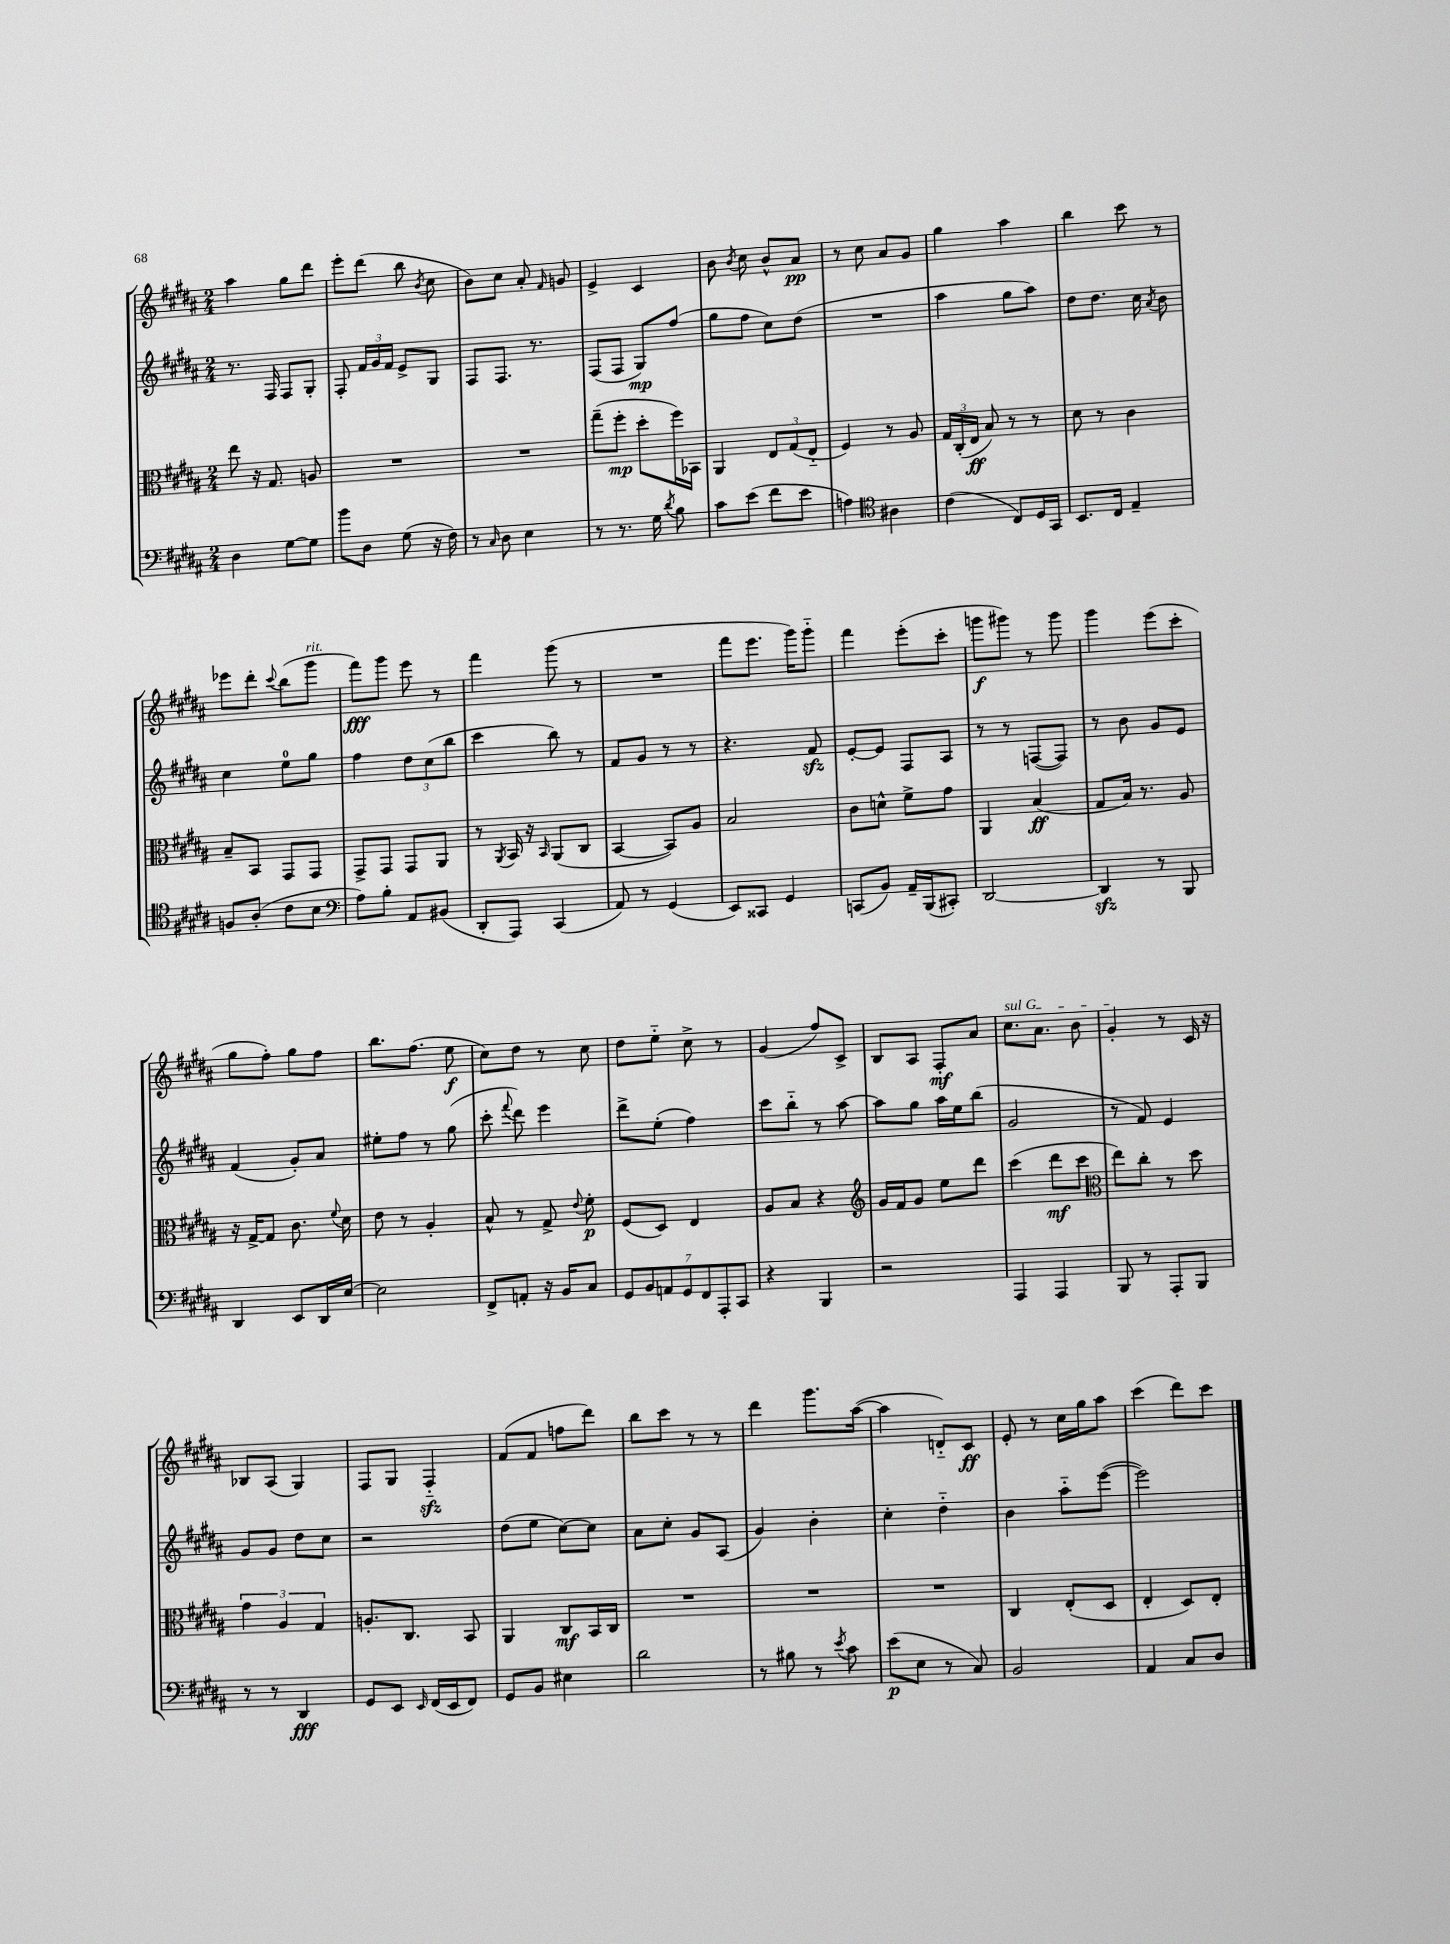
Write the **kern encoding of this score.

**kern	**kern	**kern	**kern
*staff4	*staff3	*staff2	*staff1
*clefF4	*clefC3	*clefG2	*clefG2
*k[f#c#g#d#a#]	*k[f#c#g#d#a#]	*k[f#c#g#d#a#]	*k[f#c#g#d#a#]
*M2/4	*M2/4	*M2/4	*M2/4
4D#\	8ee\	8.r	4aa#\
.	16r	.	.
.	8.G#/	16F#/	.
[8G#\L	.	8F#/L	8gg#\L
8G#\]J	8A/	8G#'/J	8ddd#\J
=	=	=	=
8b\L	2r	8F#'/	8eee'\L
8D#\J	.	24f#/LL	(8ddd#\J
.	.	24g#/	.
.	.	24f#/JJ	.
(8G#\	.	8e^/L	8bb\
.	.	.	8qb/
16r	.	8G#/J	8cc#\
16F#\)	.	.	.
=	=	=	=
8r	2r	8F#/L	8b\L)
16qqC#/	.	.	.
8D#\	.	8.F#/J	8cc#\J
4E\	.	.	8a#'/
.	.	8.r	.
.	.	.	16qqf#/
.	.	.	8g/
=	=	=	=
8r	(8gg#~\L	(8F#/L	4e^/
8.r	8ff#'\J	8F#/J	.
.	8dd#'\L	8G#/L)	4c#/
16G#\	.	.	.
8qd#/	.	.	.
8B\	16ff#\L)	(8ff#/J	.
.	16BB-\JJ	.	.
=	=	=	=
8c#\L	4AA#/	8gg#\L	8b\
.	.	.	8qb/
(8e\J	.	8ff#\J	8cc#\
8f#\L	12E/L	8cc#\L)	8b^^/L
.	(12G#/	.	.
8e\J	.	(8dd#\J	8a#/J
.	12E'~/J	.	.
=	=	=	=
4A\)	4F#/)	2r	8r
.	.	.	8cc#\
*clefC4	*	*	*
4A#\	8r	.	8a#/L
.	8A#/	.	8g#/J
=	=	=	=
(4c#\	24G#/LL	4aa#\	4gg#\
.	(24C#'/	.	.
.	24E/JJ	.	.
.	8B/)	.	.
8C#/L)	8r	8gg#\L	4aa#\
16D#/L	8r	8aa#\J)	.
16GG#/JJ	.	.	.
=	=	=	=
8.BB/L	8d#\	8dd#\L	4bb\
.	8r	8.dd#\J	.
16C#/Jk	.	.	.
4E~/	4c#\	.	8ccc#\
.	.	16cc#\	.
.	.	8qa#/	.
.	.	8b\	8r
=	=	=	=
8F/L	8B~/L	4cc#\	8eee-\L
(8A#'/J	8BB/J	.	8ddd#'\J
.	.	.	8qqccc#/
8c#\L	8GG#/L	8ee\L	(8bb\L
8B\J	8GG#/J	8gg#\J	8ggg#\J
=	=	=	=
*clefF4	*	*	*
8A#\L)	8GG#^/L	4ff#\	8fff#\L)
8B'\J	8GG#/J	.	8ggg#\J
8AA#/L	8GG#/L	12dd#\L	8eee\
.	.	(12cc#\	.
(8BB#/J	8AA#/J	.	8r
.	.	12bb\J	.
=	=	=	=
8DD#'/L	8r	4ccc#\	4fff#\
.	8qAA#/	.	.
8AAA#/J)	16BB/	.	.
.	16r	.	.
.	16qqBB/	.	.
(4CC#/	(8AA#/L	8bb\)	(8ggg#\
.	8C#/J	8r	8r
=	=	=	=
8AA#/)	[4BB/	8f#/L	2r
8r	.	8g#/J	.
(4GG#/	8BB/]L)	8r	.
.	8A#/J	8r	.
=	=	=	=
8EE/L)	2B/	4.r	8fff#\L
8CC##/J	.	.	8.eee\J
4GG#/	.	.	.
.	.	.	16ggg#\LK)
.	.	8f#/	8ggg#'~\J
=	=	=	=
(8CC/L	8c#\L	[8e'/L	4fff#\
8BB/J)	8d^^\J	8e/]J	.
16AA#~/LL	8f#^\L	8F#/L	(8eee'\L
(16BBB/J	.	.	.
8CC#'/J)	8g#\J	8A#/J	8ccc#'\J
=	=	=	=
[2DD#/	4AA#/	8r	8ggg\L
.	.	8r	8ggg#\J)
.	(4B/	([8F/L	8r
.	.	8F/]J)	8ggg#\
=	=	=	=
4DD#/]	8G#/L	8r	4ggg#\
.	16B/Jk)	8b\	.
.	8.r	.	.
8r	.	8g#/L	(8eee\L
8BBB/	8A#/	8e/J	8ccc#'\J
=	=	=	=
4DD#/	16r	(4f#/	8gg#\L
.	[16G#^/LK	.	.
.	8G#/]J	.	8ff#'\J)
8EE/L	8.c#\	8g#'/L)	8gg#\L
16DD#/L	.	8a#/J	8ff#\J
.	8qqf#/	.	.
[16E/JJ	16d#\	.	.
=	=	=	=
2E\]	8e\	8ee#'\L	8.bb\L
.	8r	8ff#\J	.
.	.	.	(8.ff#\J
.	4A#'/	8r	.
.	.	(8gg#\	8ee\
=	=	=	=
8FF#^/L	8B^^/	8ccc#'\	8cc#\L)
.	.	8qqfff#/	.
8AA'/J	8r	8ddd#\)	8dd#\J
16r	8G#^/	4eee\	8r
16BB/LK	.	.	.
.	8qqe/	.	.
8C#/J	8f#'\	.	8cc#\
=	=	=	=
14GG#/L	(8F#/L	8ddd#^\L	8dd#\L
14BB/	.	.	.
.	8D#/J)	(8ee'\J	8ee'~\J
14AA/	.	.	.
14GG#/	.	.	.
.	4E/	4ff#\)	8cc#^\
14FF#/	.	.	.
14AAA#'/	.	.	.
.	.	.	8r
14CC#/J	.	.	.
=	=	=	=
4r	8A#/L	8ccc#\L	(4g#/
.	8B/J	8bb'~\J	.
4BBB/	4r	8r	8ff#/L)
.	.	[8aa#\	8c#^/J
=	=	=	=
*	*clefG2	*	*
2r	16g#/LL	8aa#\]L	8B/L
.	16f#/J	.	.
.	8g#/J	8gg#\J	8A#/J
.	8ee\L	16aa#\LL	8F#'/L
.	.	16ee\J	.
.	8ddd#\J	(8bb\J	8a#/J
=	=	=	=
4AAA#/	(4ccc#\	2g#/	8.cc#\L
.	.	.	8.a#\J
4AAA#/	8ddd#\L	.	.
.	8ccc#\J	.	8b\
=	=	=	=
*	*clefC3	*	*
8BBB/	8ee\L)	8r	4g#'/
8r	8cc#'\J	8f#/)	.
8AAA#'/L	8r	4e/	8r
8BBB/J	8dd#\	.	16c#/
.	.	.	16r
=	=	=	=
8r	6g#\	8g#/L	8B-/L
8r	.	8g#/J	(8A#/J
.	6A#/	.	.
4DD#/	.	8dd#\L	4G#/)
.	6G#/	.	.
.	.	8cc#\J	.
=	=	=	=
8GG#/L	8.A'/L	2r	8F#/L
8EE/J	.	.	8G#/J
.	8.C#/J	.	.
16qqEE/	.	.	.
(16FF#/LL	.	.	4F#'~/
16EE/J	.	.	.
8FF#/J)	8BB/	.	.
=	=	=	=
8GG#/L	4AA#/	(8dd#\L	(8f#/L
8BB/J	.	8ee\J	8f#/J
4E#\	8C#/L	[8cc#\L)	8ff\L
.	16BB/L	8cc#\]J	8ddd#\J)
.	16C#/JJ	.	.
=	=	=	=
2d#\	2r	8a#\L	8bb\L
.	.	8cc#'\J	8ccc#\J
.	.	8g#/L	8r
.	.	(8A#/J	8r
=	=	=	=
8r	2r	4g#/)	4ddd#\
8B#\	.	.	.
8r	.	4b'\	8.ggg#\L
8qe/	.	.	.
8c#\	.	.	.
.	.	.	([16aa#\Jk
=	=	=	=
(8e\L	2r	4cc#'\	4aa#\]
8E\J	.	.	.
8r	.	4dd#'~\	8d'~/L)
8C#/)	.	.	8c#/J
=	=	=	=
2BB/	4C#/	4b\	8e'/
.	.	.	8r
.	(8E'/L	8aa#'~\L	16cc#\LL
.	.	.	16gg#\J
.	8D#/J	([8eee\J	8aa#\J
=	=	=	=
4AA#/	4E'/	2eee\])	(4ccc#\
8C#/L	8D#/L)	.	8ddd#\L)
8D#/J	8E'/J	.	8ccc#\J
==	==	==	==
*-	*-	*-	*-
